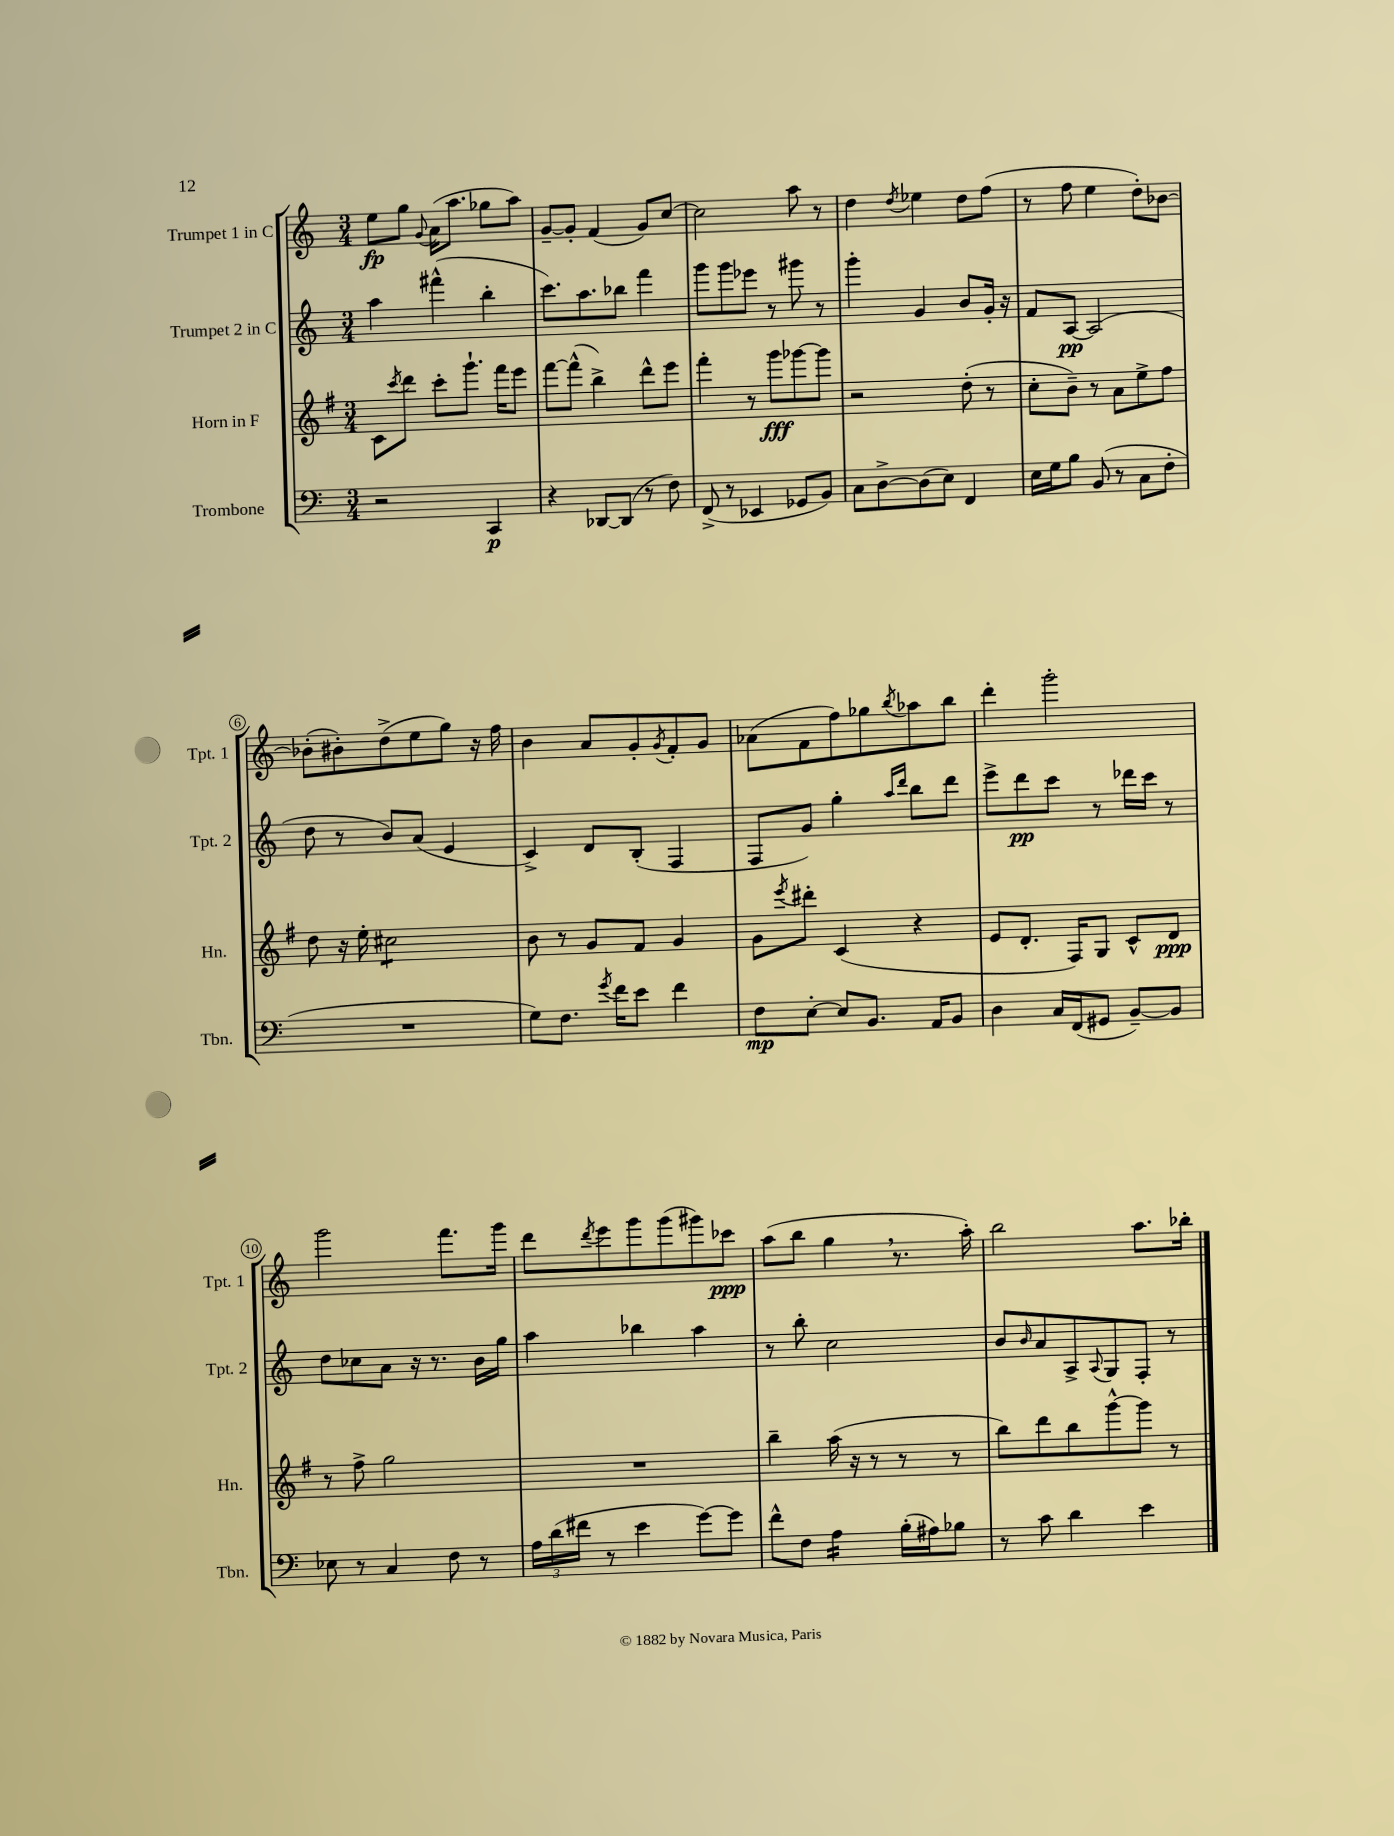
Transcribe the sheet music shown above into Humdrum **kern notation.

**kern	**kern	**kern	**kern
*staff4	*staff3	*staff2	*staff1
*clefF4	*clefG2	*clefG2	*clefG2
*k[]	*k[f#]	*k[]	*k[]
*M3/4	*M3/4	*M3/4	*M3/4
2r	8c	4aa	8ee
.	8qccc	.	.
.	8ddd	.	8gg
.	.	.	8qqg
.	8ccc'	(4fff#^^	(16a
.	.	.	8.aa
.	8.ggg`	.	.
4CC	.	4bb'	8gg-
.	16fff#	.	.
.	8eee	.	8aa)
=	=	=	=
4r	[8fff#	8.ccc)	[8g~
.	(8fff#^^]	.	8g']
.	.	8.aa	.
[8DD-	4bb^)	.	(4f
(8DD-]	.	8bb-	.
8r	8ddd^^	4fff	8g)
8F)	8eee	.	[8cc
=	=	=	=
(8FF^	4fff#'	8ggg	2cc]
8r	.	8ggg	.
4EE-	8r	8eee-	.
.	8ggg	8r	.
8GG-	[8ggg-	8ggg#	8aa
8BB)	8ggg-]	8r	8r
=	=	=	=
8C	2r	4ggg'	4dd
[8D^	.	.	.
.	.	.	8qdd
(8D]	.	4g	4ee-
8E)	.	.	.
4FF	(8dd'	8b	8dd
.	8r	16g'	(8ff
.	.	16r	.
=	=	=	=
16E	8cc'	8f	8r
16G	.	.	.
8B	8b~)	[8A	8ff
(8BB	8r	(2A]	4ee
8r	8a	.	.
8C	8ee^	.	8dd')
8F'	8ff#	.	[8b-
=	=	=	=
2.r	8dd	8dd	(8b-']
.	16r	8r	8b#')
.	16ee'	.	.
.	2cc#	8b)	(8dd^
.	.	(8a	8ee
.	.	4e	8gg)
.	.	.	16r
.	.	.	16ff
=	=	=	=
8G)	8b	4c^)	4b
8.F	8r	.	.
.	8g	8d	8a
8qg	.	.	.
16f	.	.	.
8e	8f#	(8B'	8g'
.	.	.	8qg
4f	4g	4F	8f'
.	.	.	8g
=	=	=	=
8F	8g	8F	(8a-
.	8qeee	.	.
[8E'	8ddd#'	8g)	8f
8E]	(4c	4gg'	8ff)
8.BB	.	.	8gg-
.	.	16qqaa	.
.	.	16qqddd	8qbb
.	4r	8bb	8aa-
16AA	.	.	.
8BB	.	8ddd	8bb
=	=	=	=
4D	8e	8eee^	4ddd'
.	8.d'	8ddd	.
16C	.	8ccc	2ggg'
(16FF	16F#)	.	.
8GG#	8G	8r	.
[8BB~)	8c^^	16ddd-	.
.	.	16ccc	.
8BB]	8d	8r	.
=	=	=	=
8E-	8r	8dd	2ggg
8r	8ff#^	8cc-	.
4C	2gg	8a	.
.	.	16r	.
.	.	8.r	.
8F	.	.	8.fff
8r	.	16b	.
.	.	16gg	16ggg
=	=	=	=
24A	2.r	4aa	8ddd
(24d	.	.	.
24f#	.	.	.
.	.	.	8qddd
8r	.	.	8eee
4e	.	4bb-	8ggg
.	.	.	(8ggg
[8g)	.	4aa	8ggg#)
8g]	.	.	8ccc-
=	=	=	=
8f^^	4bb~	8r	(8aa
8F	.	8bb'	8bb
4A	(16aa	2cc	4gg
.	16r	.	.
.	8r	.	.
(16B'	8r	.	8.r
16A#)	.	.	.
8B-	8r	.	.
.	.	.	16aa')
=	=	=	=
8r	8bb)	8b	2bb
.	.	16qqb	.
8c	8ddd	8a	.
4d	8bb	8A^	.
.	.	8qqA	.
.	[8ggg^^	8G	.
4e	8ggg]	8F'	8.aa
.	8r	8r	.
.	.	.	16bb-'
==	==	==	==
*-	*-	*-	*-
